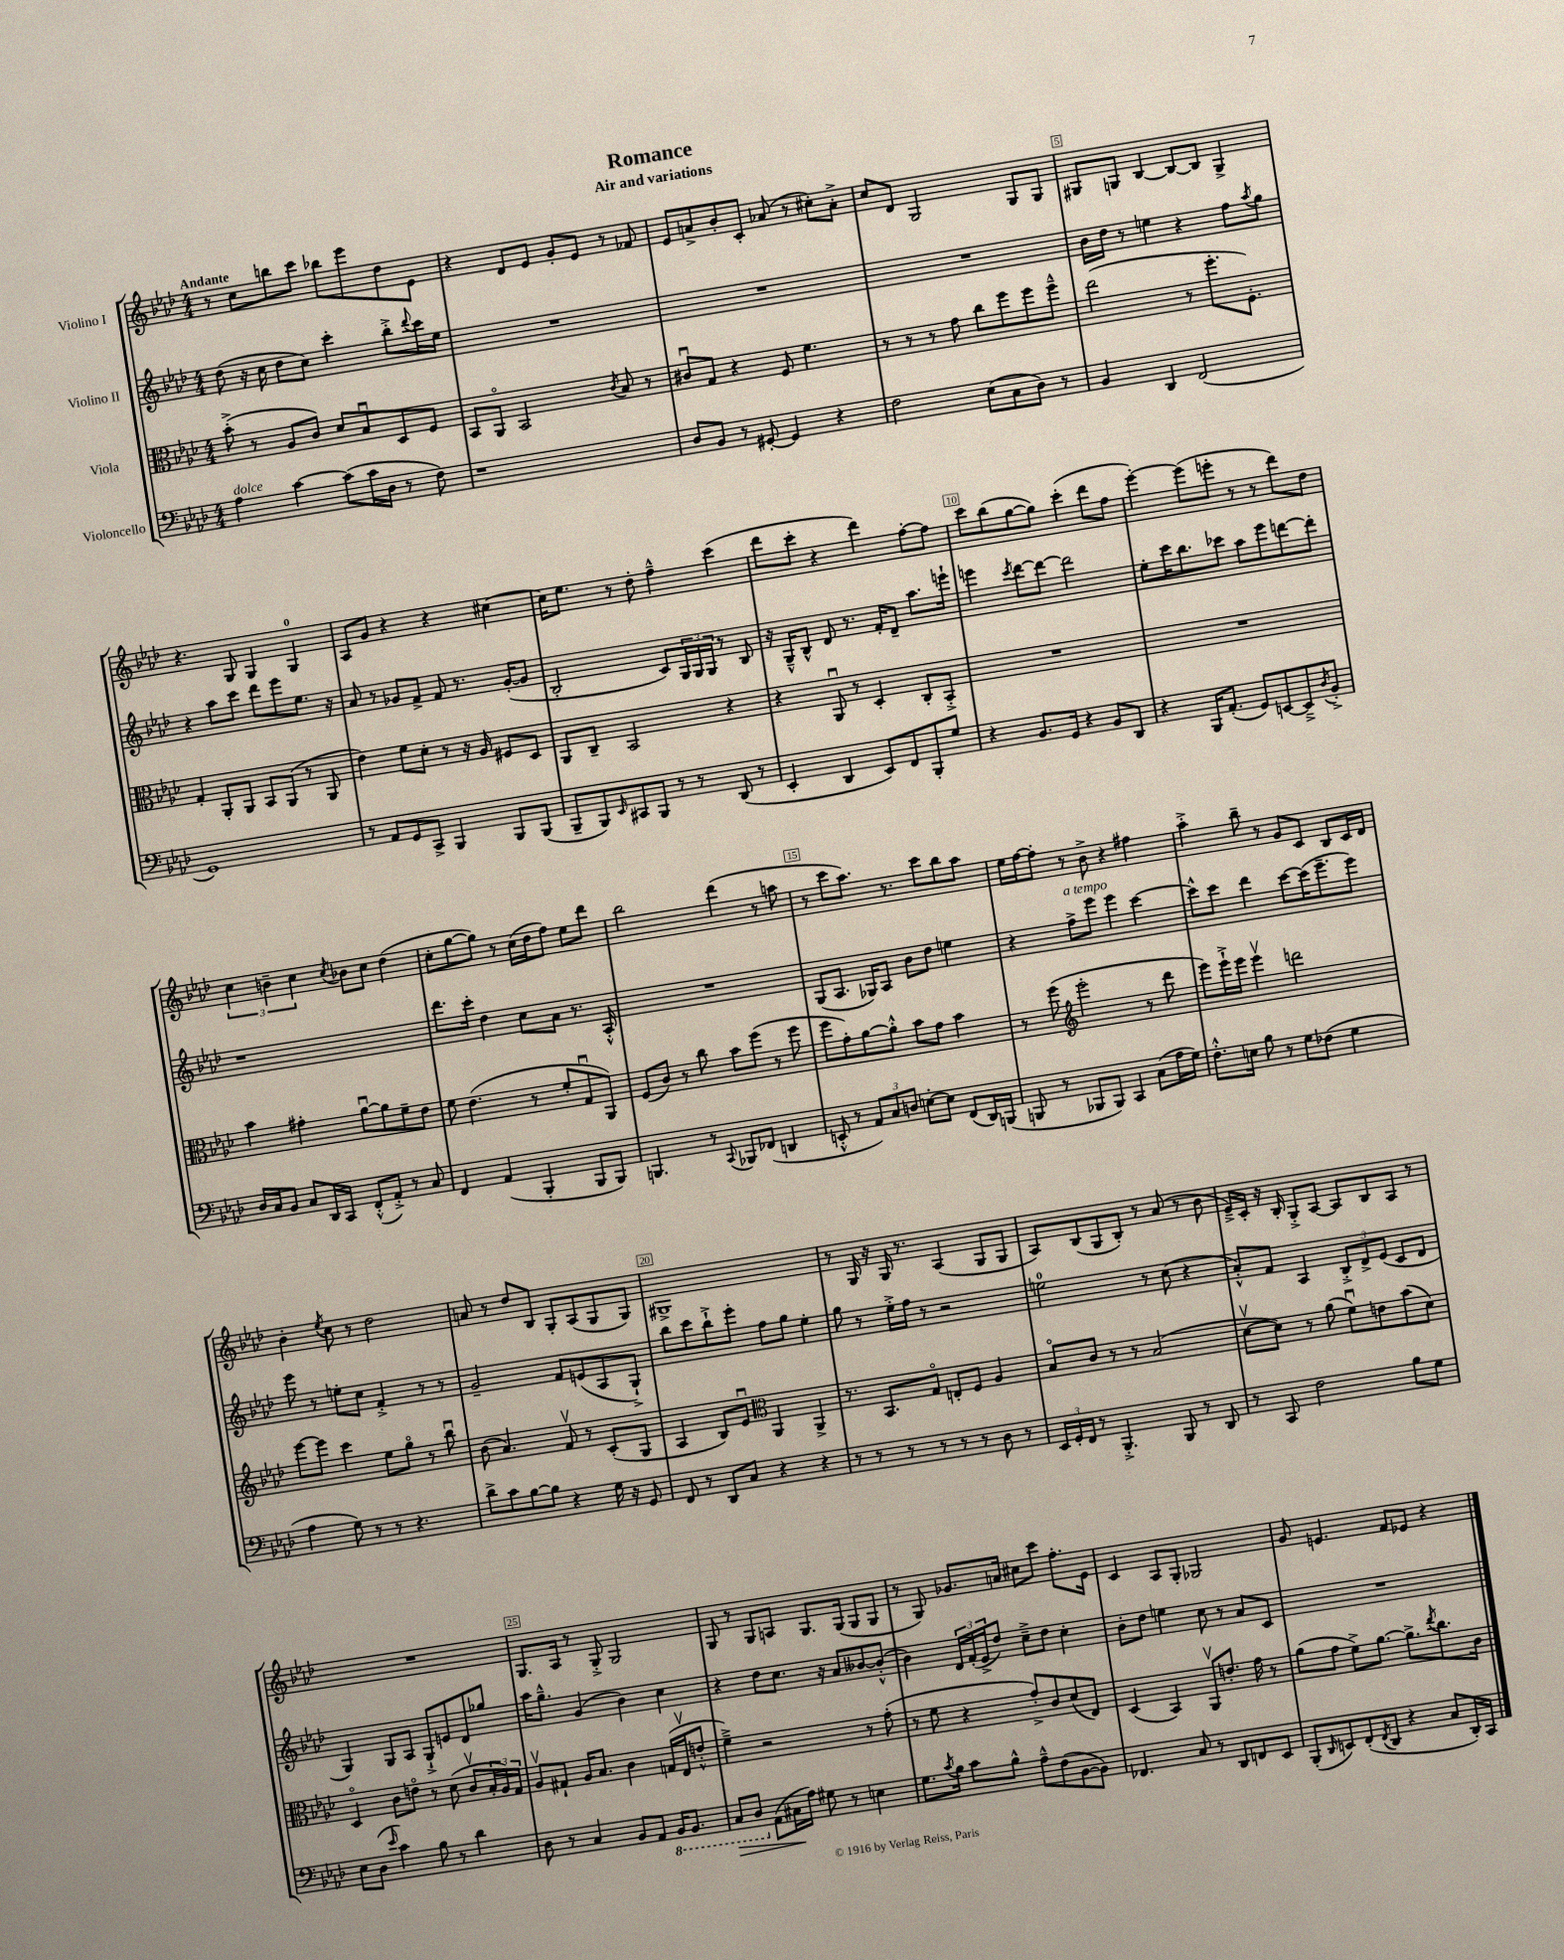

**kern	**dynam	**kern	**kern	**kern
*part4	*part4	*part3	*part2	*part1
*staff4	*staff4	*staff3	*staff2	*staff1
*I"Violoncello	*	*I"Viola	*I"Violino II	*I"Violino I
*clefF4	*	*clefC3	*clefG2	*clefG2
*k[b-e-a-d-]	*	*k[b-e-a-d-]	*k[b-e-a-d-]	*k[b-e-a-d-]
*M4/4	*	*M4/4	*M4/4	*M4/4
=1	=1	=1	=1	=1
!	!	!	!	!LO:TX:a:B:t=Andante
!LO:TX:a:i:t=dolce	!	!	!	!
4A-\	.	(8b-'^\	(8dd-\	8r
.	.	8r	16r	8cc\L
.	.	.	16cc\	.
[4c\	.	8A-/L	8dd-\L	8bbn\
.	.	8c/J)	8cc\J)	8ccc\J
(8c\L]	.	8d-/L	4ccc'\	8bb-X\L
16c\L	.	8B-u/	.	8eee-\
16D-\JJ	.	.	.	.
8r	.	8D-/	8bb-'^\L	8dd-\
.	.	.	8qqddd-/	.
8F\)	.	8F/J	16ccc\L	8e-\J
.	.	.	16ee-\JJ	.
=2	=2	=2	=2	=2
1r	.	8BB-/L	1r	4r
.	.	8AA-/J	.	.
.	.	2BB-/	.	8d-/L
.	.	.	.	8e-/J
.	.	.	.	8g'/L
.	.	.	.	8e-/J
.	.	8qc/	.	.
.	.	8B-/	.	8r
.	.	8r	.	8f-X/
=3	=3	=3	=3	=3
8D-/L	.	8c#Xu/L	1r	8e-/L
8BB-/J	.	8G/J	.	8an^/
8r	.	4r	.	8b-'/
[8GG#X'/	.	.	.	8c'/J
4GG#/]	.	8F/	.	(8a-X/
.	.	4.f\	.	8r
4r	.	.	.	8cc#X'\L)
.	.	.	.	8a-'^\J
=4	=4	=4	=4	=4
2F\	.	8r	1r	8cc/L
.	.	8r	.	8d-/J
.	.	8r	.	2G/
.	.	8g\	.	.
(8E-\L	.	8cc\L	.	.
8C\	.	8ff\	.	.
8D-\J)	.	8ff\	.	8G/L
8r	.	8ff~^^\J	.	8G/J
=5	=5	=5	=5	=5
4BB-/	.	(2ee-\	16b-\LL	8G#X/L
.	.	.	16dd-\JJ	.
.	.	.	8r	8Gn/J
4DD-/	.	.	4een\	[4B-/
(2FF/	.	8r	4r	8B-/L_
.	.	8.ff'\L	.	8B-/J]
.	.	.	8ff\L	4G^/
.	.	8.F'\J)	.	.
.	.	.	8qaa-/	.
.	.	.	8gg\J	.
!!LO:LB:g=z
=6	=6	=6	=6	=6
1GG)	.	4G'/	4r	4.r
.	.	8AA-'/L	8aa-\L	.
.	.	8AA-/J	8ccc\J	8G/
.	.	8BB-/L	8ddd-\L	4G/
.	.	(8AA-/J	8eee-\	.
.	.	8r	8.ee-\J	4G/
.	.	8AA-/	.	.
.	.	.	16r	.
=7	=7	=7	=7	=7
8r	.	4e-\)	8a-/	8A-/L
8AA-/L	.	.	8r	8g/J
8GG/	.	8f\L	8g-X/L	4r
8CC^/J	.	8d-'\J	8f^/J	.
4BBB-/	.	8r	8f/	4r
.	.	16r	8.r	.
.	.	16A-/	.	.
8BBB-/L	.	8F#X/L	.	[4cc#X\
.	.	.	([16g-'/KL	.
(8BBB-/J	.	8D-/J	8g-/J]	.
=8	=8	=8	=8	=8
8BBB-~/L	.	8AA-/L	2B-'/	16cc#\KL]
.	.	.	.	8.ee-\J
8BBB-/)	.	8C~/J	.	.
16qqEE-/	.	.	.	.
8CC#X/	.	2BB-/	.	8r
8BBB-/J	.	.	.	8dd-'\
8r	.	.	8c/L)	4ff~^^\
8r	.	.	24G/L	.
.	.	.	24G/	.
.	.	.	24G/JJ	.
(8DD-/	.	4r	8r	(4ccc\
8r	.	.	8B-/	.
=9	=9	=9	=9	=9
4EE-'/	.	4r	16r	8ddd-\L
.	.	.	16G~^^/KL	.
.	.	.	8B-^^/J	8ccc'\J
4DD-/	.	8AA-u/	8d-/	4r
.	.	8r	8.r	.
8EE-/L)	.	4D-'/	.	4ddd-\)
.	.	.	16f'/KL	.
8FF/	.	.	8d-~/J	.
8BBB-'/	.	8C'/L	8.aa-\L	[8ff'\L
8G/J	.	8BB-'^/J	.	8ff\J]
.	.	.	16eeen`\Jk	.
=10	=10	=10	=10	=10
4r	.	1r	4eeen\	8ccc\L
.	.	.	.	(8bb-\
.	.	.	8qccc/	.
8.BB-/L	.	.	[8ddd-\L	[8gg\
.	.	.	8ddd-\J_	8gg\J])
16GG/Jk	.	.	.	.
4r	.	.	2ddd-\]	(4ccc'\
8BB-/L	.	.	.	8ddd-\L
8DD-/J	.	.	.	8ff\J
=11	=11	=11	=11	=11
4r	.	1r	8ee-'\L	[4eee-'\)
.	.	.	16ccc\K	.
.	.	.	8.bb-\	.
16BBB-/KL	.	.	.	(8eee-\L]
(8.AA-'/J	.	.	.	.
.	.	.	8ccc-X\J	8eeen'\J
8GG/L)	.	.	8aa-\L	8r
[8EEn/	.	.	8eee-\	8r
8EE~^/]	.	.	[8dddn\	8ddd-\L)
8qD-/	.	.	.	.
8BB-'^/J	.	.	8ddd'\J]	8dd-\J
!!LO:LB:g=z
=12	=12	=12	=12	=12
16D-/LL	.	4b-\	1r	6cc\
16C/J	.	.	.	.
8BB-/J	.	.	.	.
.	.	.	.	6bn~\
8C/L	.	4g#X'\	.	.
.	.	.	.	6cc\
16DD-/L	.	.	.	.
16CC/JJ	.	.	.	.
.	.	.	.	8qcc/
(8FF'^^/L	.	[8a-u\L	.	8b-X\L
8AA-'^/J)	.	8a-\]	.	8cc\J
8r	.	8f~\	.	(4dd-\
8C/	.	8e-\J	.	.
=13	=13	=13	=13	=13
4FF/	.	8f\	8.ddd-\L	8cc'\L
.	.	(4.e-\	.	[8gg\
.	.	.	16ccc'\Jk	.
(4AA-/	.	.	4dd-\	8gg\J])
.	.	.	.	8r
4BBB-'/	.	8r	8cc\L	(16cc\LL
.	.	.	.	16dd-\J
.	.	8f'/L	8a-\J	8ff\J)
8BBB-/L	.	8Gu/	8.r	8ee-\L
8BBB-/J)	.	8AA-/J)	.	8ddd-\J
.	.	.	16A-'^^/	.
=14	=14	=14	=14	=14
4.BBBn/	.	(8F/L	1r	2bb-\
.	.	8c/J)	.	.
.	.	8r	.	.
8r	.	8cc\	.	.
8qqCC/	.	.	.	.
8BBB-X/L	.	8b-\L	.	(4ddd-\
(8FF-X/J	.	(8ff\J	.	.
4DDn/	.	8r	.	8r
.	.	8ff\	.	8aan\
=15	=15	=15	=15	=15
8EEn'^^/	.	8ff\L	(8G/L	8r
8r	.	8g'\)	8.A-/J	8ccc\L
12AA-/L)	.	[8a-\	.	8.aa-\J)
.	.	.	16G-X/KL)	.
12C/	.	.	.	.
.	.	8a-'^^\J]	8A-/J	.
12Dn/J	.	.	.	.
.	.	.	.	8.r
[8En'\L	.	8b-\L	8b-\L	.
8E\J]	.	8g\J	8dd-\J	8ccc\L
(8FF/L	.	4b-\	4een\	8bb-\
16DD-/L)	.	.	.	8aa-\J
(16BBBn/JJ	.	.	.	.
=16	=16	=16	=16	=16
8BBBn/	.	8r	4r	16ee-\LL
.	.	.	.	[16ff\J
8r	.	(8ff\	.	8ff'\J]
*	*	*clefG2	*	*
!	!	!	!LO:TX:a:i:t=a tempo	!
8BBB-X/L	.	2eee-'\	8ff^\L	8r
8BBB-/J)	.	.	8eee-\J	8b-^\
4CC/	.	.	4eee-\	4r
(8C\L	.	8r	[4ccc\	4ff#X\
16A-\L	.	8ddd-\	.	.
16G\JJ)	.	.	.	.
=17	=17	=17	=17	=17
8.F'^^\L	.	8eee-\L)	8ccc^^\L]	4aa-'^\
.	.	16eee-`^\L	8ccc\J	.
16En\Jk	.	16eee-\JJ	.	.
8B-\	.	4eee-v\	4ddd-\	8bb-~\
8r	.	.	.	8r
8G\L	.	2dddn\	[8ccc\L	8g/L
(8F-X\J	.	.	(16ccc\K]	8c/J
.	.	.	8.eee-~\	.
4G\	.	.	.	8B-/L
.	.	.	8eee-\J)	16c/L
.	.	.	.	16d-/JJ
!!LO:LB:g=z
=18	=18	=18	=18	=18
4A-\	.	[8eee-\L	8eee-\	4b-'\
.	.	8eee-\J]	8r	.
.	.	.	.	8qee-/
8G\)	.	4ccc\	8een'\L	8cc\
8r	.	.	8cc\J	8r
8r	.	8ee-\L	4f'^/	2dd-\
4.r	.	8gg\J	.	.
.	.	8r	8r	.
.	.	8bb-u\	8r	.
=19	=19	=19	=19	=19
8d-^\L	.	(8b-\	2g~/	8an/
8c\	.	4.a-/)	.	8r
[8B-\	.	.	.	8dd-/L
8B-\J]	.	.	.	8B-/J
4r	.	8fv/	8f/L	8G'/L
.	.	8r	(8en/	(8A-/
16G\	.	(8c'/L	8A-/	8G/
16r	.	.	.	.
8GG/	.	8G/J	8G`^/J)	8G/J)
=20	=20	=20	=20	=20
8FF/	.	4A-/	8bb-\L	1G#X^
8r	.	.	8ccc\	.
8DD-/L	.	8B-/L)	8bb-`^\	.
8C/J	.	8e-u/J	8eee-'\J	.
*	*	*clefC3	*	*
4r	.	4AA-/	8ff\L	.
.	.	.	8gg\J	.
4r	.	4AA-^/	4ee-'\	.
=21	=21	=21	=21	=21
8r	.	8.r	8gg\	8r
8r	.	.	8r	16G/
.	.	8.BB-/L	.	16r
8r	.	.	16ee-'^\LL	16G/
.	.	.	16ff\JJ	8.r
8r	.	8G/J	8r	.
8r	.	8En'/L	2r	(4A-/
8r	.	8F/J	.	.
8D-\	.	4A-/	.	8G/L
8r	.	.	.	8G/J
=22	=22	=22	=22	=22
24EE-/LL	.	8B-/L	2een\	8A-/L)
24GG'/	.	.	.	.
24FF/JJ	.	.	.	.
8r	.	8c/J	.	(8B-/
4.BBB-'^/	.	8r	.	8G/
.	.	8r	.	8B-'/J)
.	.	(2B-/	8r	8r
8BBB-/	.	.	(8cc\	(8a-/
8r	.	.	4r	8r
8DD-/	.	.	.	8b-\
=23	=23	=23	=23	=23
8r	.	[8d-v\L	8a-'^^/L)	16e-~^/LL)
.	.	.	.	16c'/JJ
8CC/	.	8d-\J])	8f/J	16r
.	.	.	.	16B-'/
2F\	.	8r	4A-/	8G'^/L
.	.	(8a-\	.	[8A-/J
.	.	8fu\L)	12B-'^/L	8A-/L]
.	.	.	12d-^/	.
.	.	8en\	.	8B-/
.	.	.	(12e-/J	.
8B-\L	.	(8b-\	8c/L	8A-/J
8G\J	.	8d-\J)	8d-/J	8r
!!LO:LB:g=z
=24	=24	=24	=24	=24
8E-\L	.	4D-/	4G/)	1r
(8D-\J	.	.	.	.
16qqe-/	.	.	.	.
4c\)	.	8c\L	8G/L	.
.	.	8en\J	8A-/J	.
8B-\	.	8r	8G`^/L	.
8r	.	(8d-\	8en/	.
4d-\	.	8cv/L	8d-/	.
.	.	24B-'/L	8gg-X/J	.
.	.	24A-/)	.	.
.	.	24G/JJ	.	.
=25	=25	=25	=25	=25
8D-\	.	8A-v/L	16aa-\KL	8.G/L
.	.	.	8.gg~^^\J	.
8r	.	8G#X`/J	.	.
.	.	.	.	16A-/Jk
4C/	.	16A-/KL	(4g/	8r
.	.	8.B-/J	.	.
.	.	.	.	8G'^/
8BB-/L	.	4c\	4b-\)	2G/
8AA-/J	.	.	.	.
*8ba	*	*	*	*
16BBB-/KL	.	(16Gn/LL	4cc\	.
8.BBB-/J	.	16E-v/J	.	.
.	.	8en'^^/J	.	.
=26	=26	=26	=26	=26
!	!LO:HP:b	!	!	!
8CC/L	>	4f~^\)	4r	8G/
8DD-/J	.	.	.	8r
*X8ba	*	*	*	*
(8AA-\L	.	2r	8dd-\L	8G/L
16C#X\L	.	.	8.cc\J	8An/J
16A-\JJ)	]	.	.	.
8G#X\	.	.	.	8.G/L
.	.	.	16r	.
8r	.	.	8a-/L	.
.	.	.	.	(16G/Jk
4En\	.	8r	[8b--X/	8G/L
.	.	(8g'\	(8b--'^^/J]	8G/J
=27	=27	=27	=27	=27
8.G\L	.	8r	4b-\)	8r
.	.	8f\	.	8G/)
8qc/	.	.	.	.
16B-\Jk	.	.	.	.
8c\L	.	4r	24d-/LL	8.g-X/L
.	.	.	(24f'/	.
.	.	.	24e-^/J	.
8B-^^\J	.	.	8dd-/J)	.
.	.	.	.	16an/Jk
8A-~^^\L	.	8g'^/L)	8cc~^\L	8cc#X\L
(8F\	.	8c/	8dd-\J	8ccc\J
[8BB-\	.	(8d-/	4cc'\	8.ff'\L
8BB-\J])	.	8E-/J)	.	.
.	.	.	.	16e-\Jk
=28	=28	=28	=28	=28
4.FF-X/	.	(4D-/	8b-'\L	4c/
.	.	.	8dd-\J	.
.	.	4BB-/)	4een\	8A-/L
8C/	.	.	.	8G'/J
8r	.	8AA-v/L	8cc\	2G-X/
8DD-/L	.	8.en'/J	8r	.
8FFn/	.	.	8a-/L	.
.	.	16g\	.	.
8EE-/J	.	8r	8c/J	.
=29	=29	=29	=29	=29
(8BBB-'/L	.	(8a-\L	1r	8g/
16qqDD-/	.	.	.	.
8EEn/)	.	8g\J	.	4.en/
(8FF'/	.	8f^\L)	.	.
8qFF/	.	.	.	.
8DD-/J	.	[8.a-\J	.	.
4r	.	.	.	8f/L
.	.	8.a-^\L]	.	.
.	.	.	.	8e-X/J
.	.	8qee-/	.	.
8C/L	.	8.cc\	.	4r
16DD-'/L)	.	.	.	.
16CC/JJ	.	16c\Jk	.	.
==	==	==	==	==
*-	*-	*-	*-	*-
